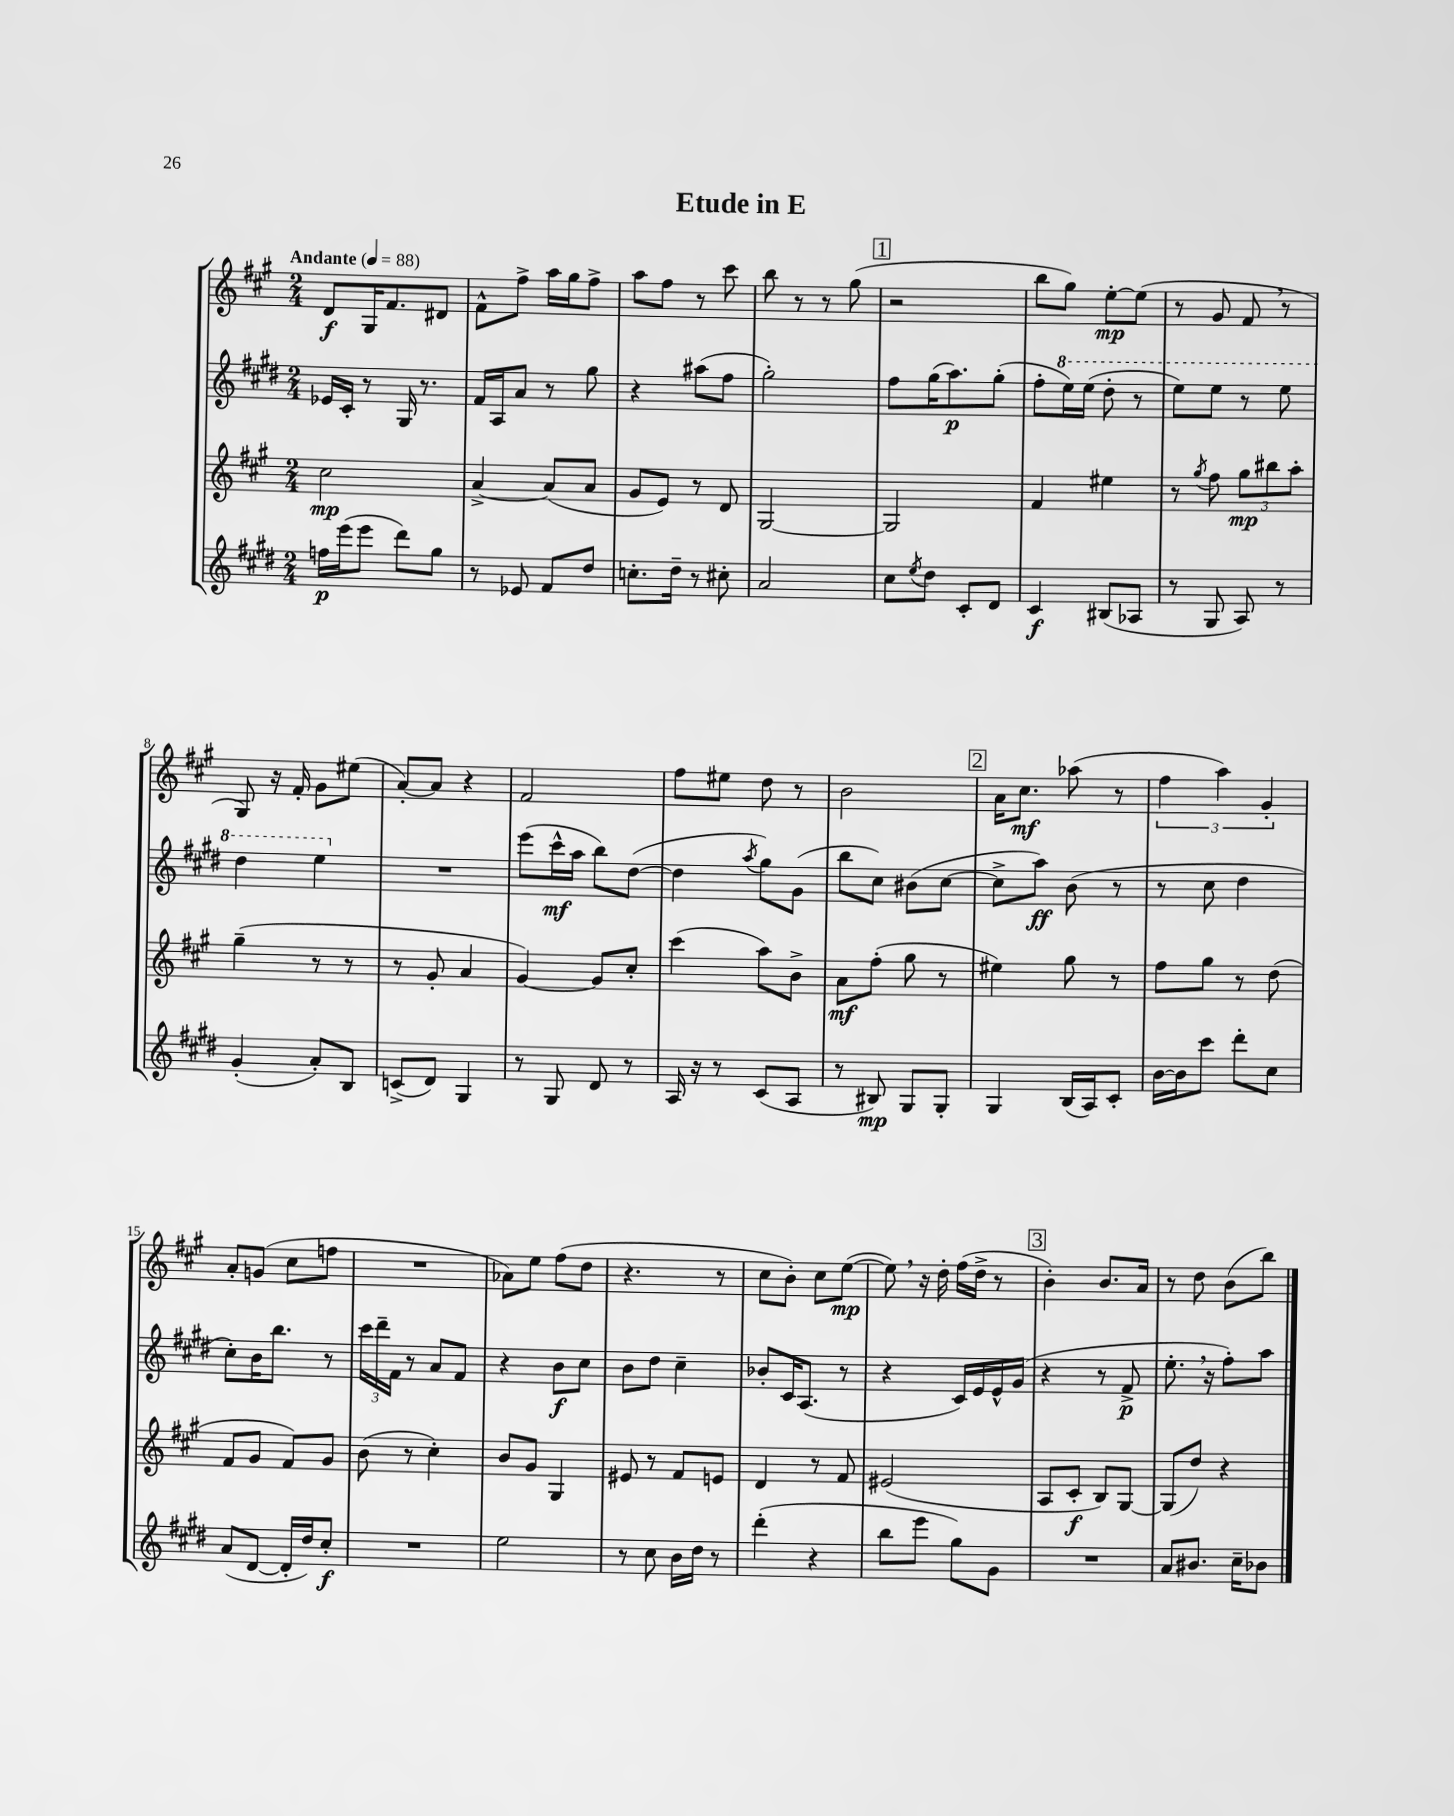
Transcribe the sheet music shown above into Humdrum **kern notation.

**kern	**kern	**kern	**kern
*staff4	*staff3	*staff2	*staff1
*clefG2	*clefG2	*clefG2	*clefG2
*k[f#c#g#d#]	*k[f#c#g#]	*k[f#c#g#d#]	*k[f#c#g#]
*M2/4	*M2/4	*M2/4	*M2/4
*MM88	*MM88	*MM88	*MM88
16ff\LL	2cc#\	16e-/LL	8d/L
(16eee\J	.	16c#'/JJ	.
8eee\J	.	8r	16G#/K
.	.	.	8.f#/
8ddd#\L)	.	16G#/	.
.	.	8.r	.
8gg#\J	.	.	8d#/J
=	=	=	=
8r	[4a^/	16f#/LL	8f#^^\L
.	.	16A/J	.
8e-/	.	8a/J	8ff#^\J
8f#/L	(8a/]L	8r	16aa\LL
.	.	.	16gg#\J
8dd#/J	8a/J	8gg#\	8ff#^\J
=	=	=	=
8.cc'\L	8g#/L	4r	8aa\L
.	8e/J)	.	8ff#\J
16dd#~\Jk	.	.	.
8r	8r	(8aa#\L	8r
8cc#'\	8d/	8ff#\J	8ccc#\
=	=	=	=
2a/	[2G#/	2gg#'\)	8bb\
.	.	.	8r
.	.	.	8r
.	.	.	(8gg#\
=	=	=	=
8cc#\L	2G#/]	8ff#\L	2r
8qee/	.	.	.
8dd#\J	.	(16gg#\K	.
.	.	8.aa\)	.
8c#'/L	.	.	.
8d#/J	.	(8gg#'\J	.
=	=	=	=
4c#/	4f#/	8ff#'\L	8bb\L
.	.	16eee\L)	8gg#\J)
.	.	(16eee\JJ	.
(8B#/L	4ee#\	8ddd#'\	[8ee'\L
8A-/J	.	8r	(8ee\]J
=	=	=	=
8r	8r	8eee\L)	8r
.	8qgg#/	.	.
8G#/	8ff#\	8eee\J	8g#/
8A/)	12gg#\L	8r	8f#/
.	12bb#\	.	.
8r	.	8eee\	8r
.	12aa'\J	.	.
=	=	=	=
(4g#'/	(4gg#~\	4ddd#\	8G#/)
.	.	.	16r
.	.	.	16f#'/
8a'/L)	8r	4eee\	8g#\L
8B/J	8r	.	(8ee#\J
=	=	=	=
(8c^/L	8r	2r	[8a'/L)
8d#/J)	8g#'/	.	8a/]J
4G#/	4a/	.	4r
=	=	=	=
8r	[4g#/)	(8eee\L	2f#/
8G#/	.	16ccc#^^\L	.
.	.	16aa\JJ	.
8d#/	8g#/]L	8bb\L)	.
8r	8cc#'/J	([8dd#\J	.
=	=	=	=
16A/	(4ccc#\	4dd#\]	8ff#\L
16r	.	.	.
8r	.	.	8ee#\J
.	.	8qaa/	.
(8c#/L	8aa\L)	8gg#\L)	8dd\
8A/J	8b^\J	(8g#\J	8r
=	=	=	=
8r	8a\L	8bb\L	2b\
8B#/)	(8ff#'\J	8cc#\J)	.
8G#/L	8gg#\	(8b#\L	.
8G#'/J	8r	[8cc#\J	.
=	=	=	=
4G#/	4ee#\)	8cc#^\]L	16a\LK
.	.	.	8.cc#\J
.	.	8aa\J)	.
(16B/LL	8gg#\	(8b\	(8aa-\
16A/J)	.	.	.
8c#'/J	8r	8r	8r
=	=	=	=
[16b\LL	8ff#\L	8r	6ff#\
16b\]J	.	.	.
8ccc#\J	8gg#\J	8cc#\	.
.	.	.	6aa\)
8ddd#'\L	8r	4dd#\	.
.	.	.	6g#'/
8cc#\J	(8dd\	.	.
=	=	=	=
(8a/L	8f#/L	8cc#'\L)	8a'/L
[8d#/J	8g#/J	16b\K	(8g/J
.	.	8.bb\J	.
16d#'/]LL	8f#/L)	.	8cc#\L
16dd#/J)	.	.	.
8cc#'/J	8g#/J	8r	8ff\J
=	=	=	=
2r	(8b\	24ccc#\LL	2r
.	.	24ddd#~\	.
.	.	24f#\JJ	.
.	8r	8r	.
.	4cc#'\)	8a/L	.
.	.	8f#/J	.
=	=	=	=
2ee\	8b/L	4r	8a-\L)
.	8g#/J	.	8ee\J
.	4G#/	8b\L	(8ff#\L
.	.	8cc#\J	8dd\J
=	=	=	=
8r	8e#/	8b\L	4.r
8cc#\	8r	8dd#\J	.
16b\LL	8f#/L	4cc#~\	.
16dd#\JJ	.	.	.
8r	8e/J	.	8r
=	=	=	=
(4ddd#'\	4d/	8b-'/L	8cc#\L
.	.	16c#/K	8b'\J)
.	.	(8.A/J	.
4r	8r	.	8cc#\L
.	8f#/	8r	([8ee\J
=	=	=	=
8bb\L	(2e#/	4r	8ee\])
8eee\J	.	.	16r
.	.	.	16dd'\
8gg#\L)	.	16c#/LL)	(16ff#\LL
.	.	16e/	16dd^\JJ
8g#\J	.	16e^^/	8r
.	.	(16g#/JJ	.
=	=	=	=
2r	8A/L	4r	4b'\)
.	8c#'/J	.	.
.	8B/L)	8r	8.b/L
.	[8G#/J	8f#^/	.
.	.	.	16a/Jk
=	=	=	=
8a/L	(8G#/]L	8.ee'\	8r
8.b#/J	8dd/J)	.	8dd\
.	.	16r	.
.	4r	8ff#'\L)	(8b\L
16cc#~\LK	.	.	.
8b-\J	.	8aa\J	8bb\J)
==	==	==	==
*-	*-	*-	*-
